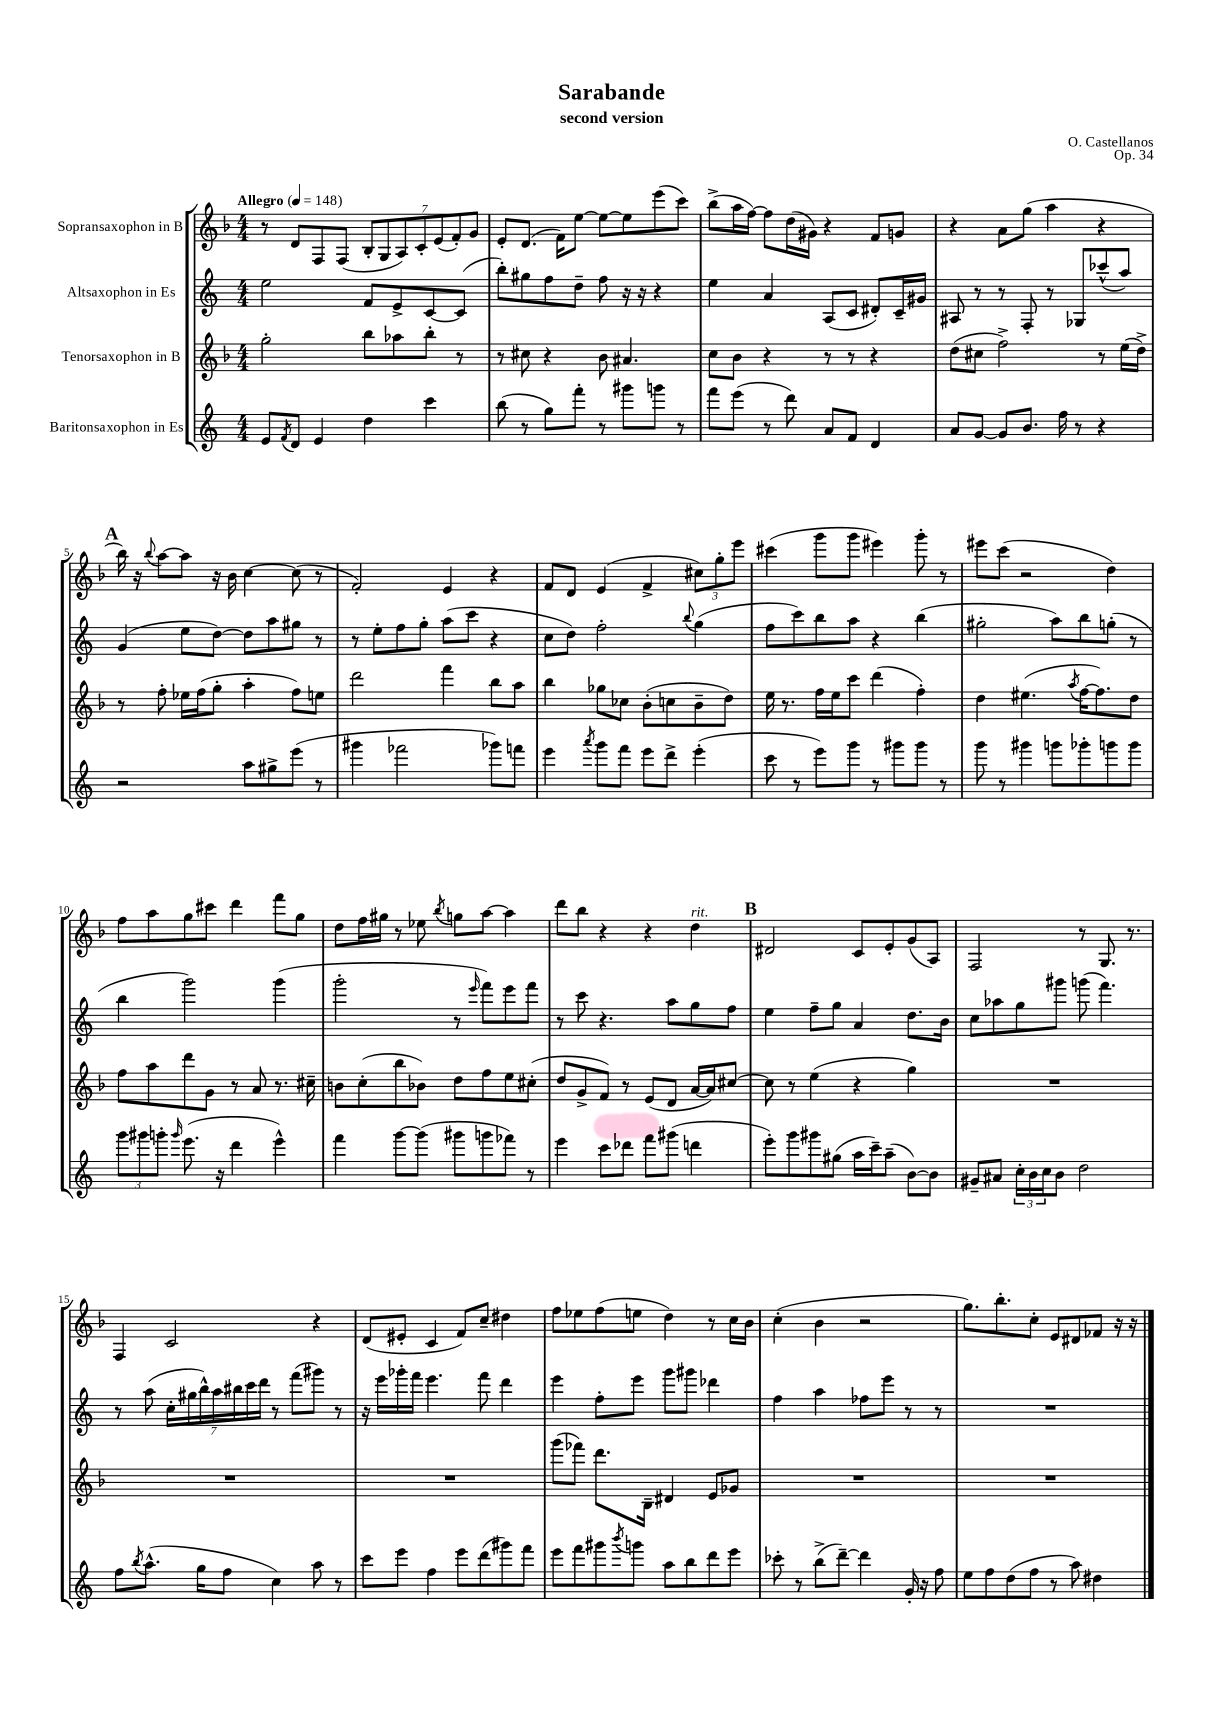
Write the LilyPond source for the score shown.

\header { title = "Sarabande" composer = "O. Castellanos" subtitle = "second version" opus = "Op. 34" }
<<
\new StaffGroup <<
\new Staff = "s0" \with { instrumentName = "Sopransaxophon in B" } {
    \clef treble \key f \major \numericTimeSignature \time 4/4 \tempo "Allegro" 4 = 148
    r8 d'8 f8 f8( \tuplet 7/4 { bes8-. g8 a8) c'8-. e'8( f'8-.) g'8 } |
    e'8-. d'8.( f'16) e''8~ e''8~ e''8 e'''8( c'''8) |
    bes''8->( a''16 f''16~) f''8 d''16( gis'16) r4 f'8 g'8 |
    r4 a'8 g''8( a''4 r4 |
    \mark \markup { \bold "A" } bes''16) r16 \appoggiatura { bes''8 } a''8~ a''8 r16 bes'16 c''4~ c''8( r8 |
    f'2-.) e'4 r4 |
    f'8 d'8 e'4( f'4-> \tuplet 3/2 { cis''8) g''8-. e'''8 } |
    cis'''4( g'''8 g'''8 eis'''4) g'''8-. r8 |
    eis'''8 c'''8( r2 d''4) |
    f''8 a''8 g''8 cis'''8 d'''4 f'''8 g''8 |
    d''8 f''16 gis''16 r8 ees''8 \acciaccatura { bes''8 } g''8 a''8~ a''4 |
    d'''8 bes''8 r4 r4 d''4^\markup { \italic "rit." } |
    \mark \markup { \bold "B" } dis'2 c'8 e'8-. g'8( a8) |
    f2 r8 g8. r8. |
    f4 c'2 r4 |
    d'8( eis'8-. c'4 f'8) c''8-- dis''4 |
    f''8 ees''8 f''8( e''8 d''4) r8 c''16 bes'16 |
    c''4-.( bes'4 r2 |
    g''8.) bes''8.-. c''8-. e'8 dis'8 fes'8 r16 r16 \bar "|." |
}
\new Staff = "s1" \with { instrumentName = "Altsaxophon in Es" } {
    \clef treble \key c \major \numericTimeSignature \time 4/4
    e''2 f'8 e'8-> c'8~ c'8( |
    b''8-.) gis''8 f''8 d''8-- f''8 r16 r16 r4 |
    e''4 a'4 a8( c'8 dis'8-.) c'16-- gis'16 |
    ais8 r8 r8 f8-. r8 ges8 ces'''8-^( a''8) |
    \mark \markup { \bold "A" } g'4( e''8 d''8~) d''8 a''8 gis''8 r8 |
    r8 e''8-. f''8 g''8-. a''8( c'''8 r4 |
    c''8 d''8) f''2-. \appoggiatura { b''8 } g''4( |
    f''8 c'''8) b''8 a''8 r4 b''4( |
    gis''2-. a''8) b''8 g''8-.( r8 |
    b''4 g'''2) g'''4( |
    g'''2-. r8 \grace { e'''16 } f'''8) e'''8 f'''8 |
    r8 c'''8 r4. a''8 g''8 f''8 |
    \mark \markup { \bold "B" } e''4 f''8-- g''8 a'4 d''8. b'16 |
    c''8 aes''8 g''8 gis'''8 g'''8( f'''4.) |
    r8 a''8( \tuplet 7/4 { c''16-. gis''16 b''16-^) a''16 bis''16 c'''16 d'''16 } r8 f'''8( gis'''8) r8 |
    r16 e'''16 ges'''16-. f'''16 e'''4. f'''8 d'''4 |
    e'''4 f''8-. e'''8 g'''8 gis'''8 des'''4 |
    f''4 a''4 fes''8 e'''8 r8 r8 |
    R1 \bar "|." |
}
\new Staff = "s2" \with { instrumentName = "Tenorsaxophon in B" } {
    \clef treble \key f \major \numericTimeSignature \time 4/4
    g''2-. bes''8 aes''8 bes''8-. r8 |
    r8 cis''8 r4 bes'8 ais'4. |
    c''8 bes'8 r4 r8 r8 r4 |
    d''8( cis''8 f''2->) r8 e''16( d''16->) |
    \mark \markup { \bold "A" } r8 f''8-. ees''16 f''16( g''8-. a''4-. f''8) e''8 |
    d'''2 f'''4 bes''8 a''8 |
    bes''4 ges''8 ces''8 bes'8-.( c''8 bes'8-- d''8) |
    e''16 r8. f''16 e''16 c'''8 d'''4( f''4-.) |
    d''4 eis''4.( \acciaccatura { a''8 } f''16~ f''8.) d''8 |
    f''8 a''8 d'''8 g'8 r8 a'8 r8. cis''16-- |
    b'8 c''8-.( bes''8 bes'8) d''8 f''8 e''8 cis''8-.( |
    d''8 g'8-> f'8) r8 e'8( d'8 a'16~ a'16) cis''8~ |
    \mark \markup { \bold "B" } cis''8 r8 e''4( r4 g''4) |
    R1 |
    R1 |
    R1 |
    g'''8( fes'''8) d'''8. bes16-- dis'4 e'8 ges'8 |
    R1 |
    R1 \bar "|." |
}
\new Staff = "s3" \with { instrumentName = "Baritonsaxophon in Es" } {
    \clef treble \key c \major \numericTimeSignature \time 4/4
    e'8 \acciaccatura { f'8 } d'8 e'4 d''4 c'''4 |
    b''8( r8 g''8) f'''8-. r8 gis'''8 g'''8 r8 |
    f'''8 e'''8( r8 d'''8) a'8 f'8 d'4 |
    a'8 g'8~ g'8 b'8. f''16 r8 r4 |
    \mark \markup { \bold "A" } r2 a''8 gis''8-> e'''8( r8 |
    gis'''4 fes'''2 ges'''8) f'''8 |
    e'''4 \acciaccatura { a'''8 } g'''8 f'''8 e'''8 d'''8-> e'''4-.( |
    c'''8 r8 e'''8) g'''8 r8 gis'''8 gis'''8 r8 |
    g'''8 r8 gis'''4 g'''8 ges'''8-. g'''8 g'''8 |
    \tuplet 3/2 { g'''8 gis'''8 g'''8-. } \grace { g'''16 } e'''8.( r16 d'''4 e'''4-^) |
    f'''4 g'''8~ g'''8( gis'''8 g'''8 fes'''8) r8 |
    e'''4 c'''8 des'''8 f'''8 gis'''8( d'''4 |
    \mark \markup { \bold "B" } e'''8-.) g'''8 gis'''8 gis''8( a''16 c'''16--) a''8--( b'8~) b'8 |
    gis'8-- ais'8 \tuplet 3/2 { c''16-. b'16 c''16 } b'8 d''2 |
    f''8 \acciaccatura { b''8 } a''8.-^( g''16 f''8 c''4) a''8 r8 |
    c'''8 e'''8 f''4 e'''8 d'''8( gis'''8) f'''8 |
    e'''8 f'''8 gis'''8 \acciaccatura { b'''8 } g'''8 a''8 b''8 d'''8 e'''8 |
    ces'''8-. r8 b''8->( d'''8~--) d'''4 g'16-. r16 f''8 |
    e''8 f''8 d''8( f''8 r8 a''8) dis''4 \bar "|." |
}
>>
>>
